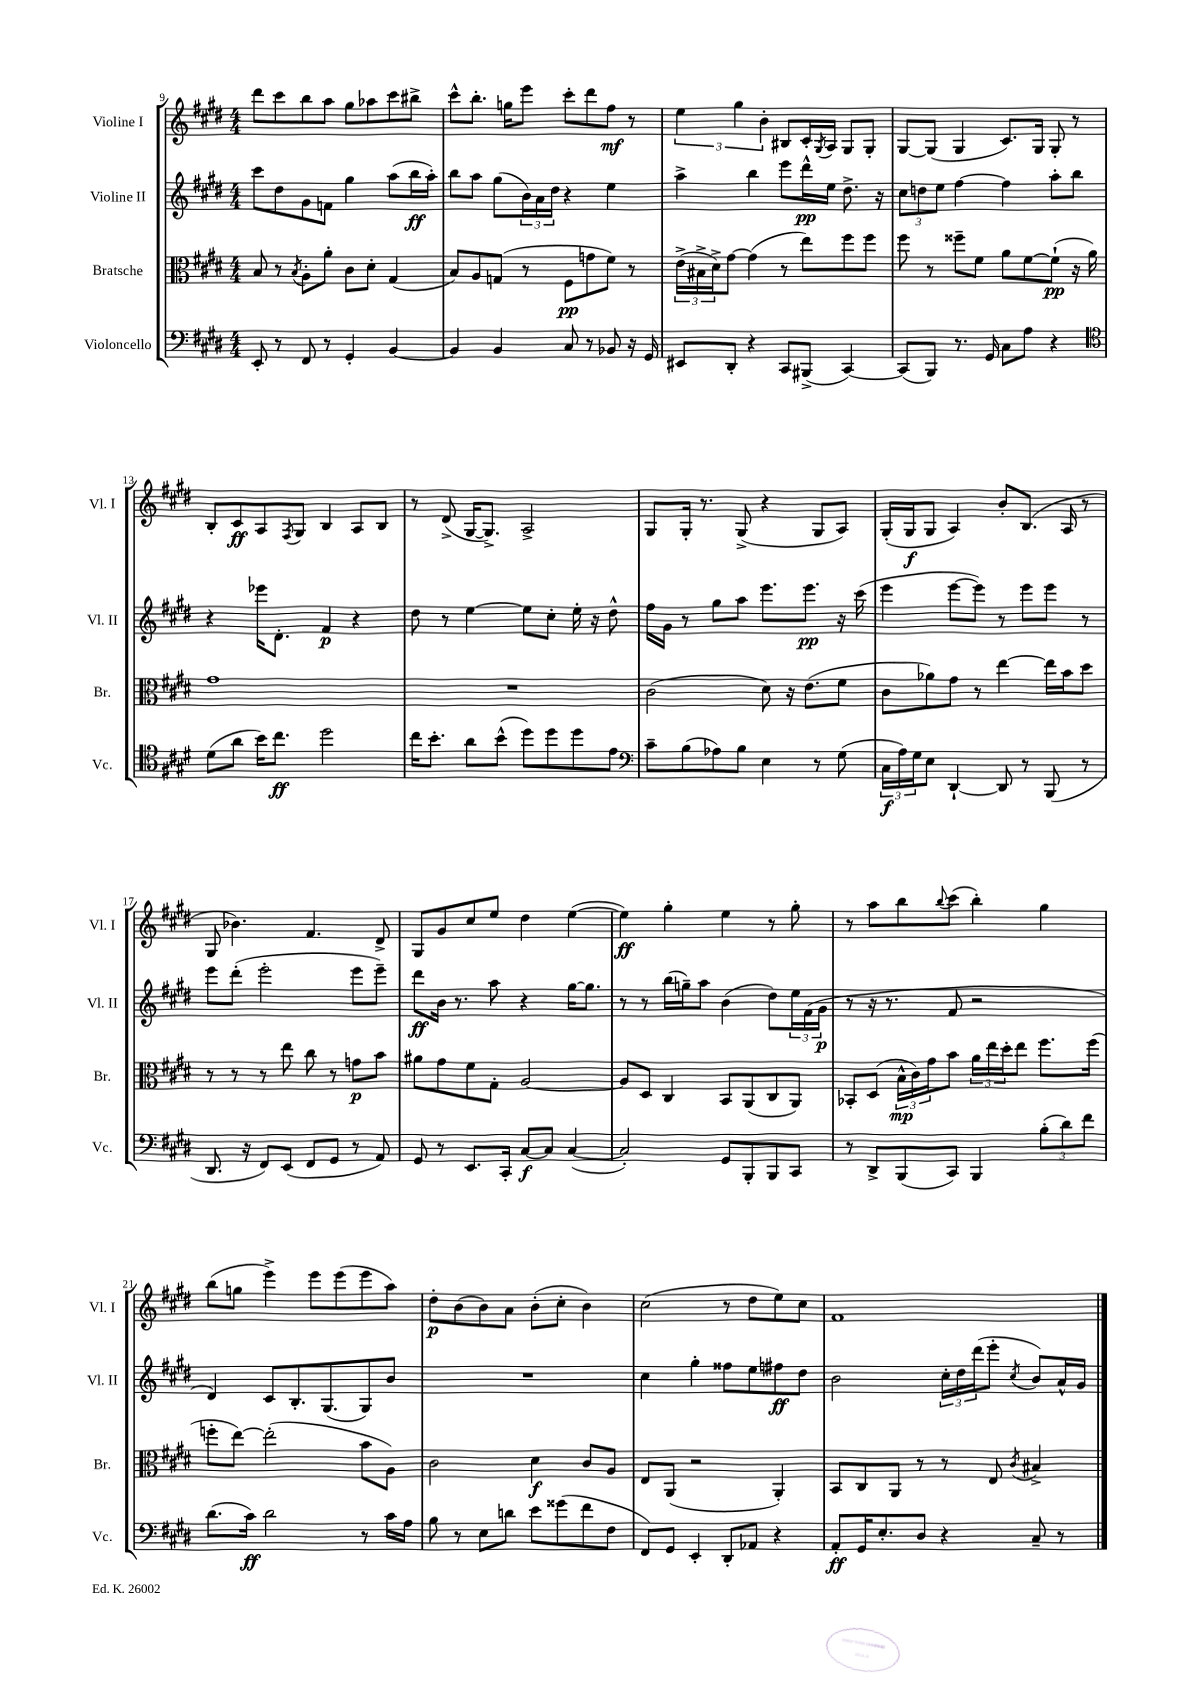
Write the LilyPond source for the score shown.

<<
\new StaffGroup <<
\new Staff = "s0" \with { instrumentName = "Violine I" shortInstrumentName = "Vl. I" } {
    \clef treble \key e \major \numericTimeSignature \time 4/4
    dis'''8 cis'''8 b''8 a''8 gis''8 aes''8 cis'''8 bis''8-> |
    cis'''8-^ b''8.-. g''16 e'''8 cis'''8-. dis'''8 fis''8\mf r8 |
    \tuplet 3/2 { e''4 gis''4 b'4-. } bis8 cis'16-. \acciaccatura { gis8 } a16 gis8 gis8-. |
    gis8~ gis8( gis4 cis'8.) gis16 gis8-. r8 |
    b8-. cis'8\ff a8 \acciaccatura { fis8 } gis8 b4 a8 b8 |
    r8 dis'8->( gis16~ gis8.->) a2-> |
    gis8 gis16-. r8. gis8->( r4 gis8 a8) |
    gis16-.( gis16\f gis8 a4) b'8-. b8.( a16 r8 |
    gis8 bes'4.) fis'4. dis'8-> |
    gis8 gis'8 cis''8 e''8 dis''4 e''4~( |
    e''4\ff) gis''4-. e''4 r8 gis''8-. |
    r8 a''8 b''8 \appoggiatura { b''8 } cis'''8( b''4-.) gis''4 |
    b''8( g''8 e'''4->) e'''8 e'''8( e'''8 a''8) |
    dis''8-.\p b'8( b'8) a'8 b'8-.( cis''8-. b'4) |
    cis''2( r8 dis''8 e''8) cis''8 |
    fis'1 \bar "|." |
}
\new Staff = "s1" \with { instrumentName = "Violine II" shortInstrumentName = "Vl. II" } {
    \clef treble \key e \major \numericTimeSignature \time 4/4
    cis'''8 dis''8 gis'8 f'8 gis''4 a''8( b''16\ff a''16-.) |
    b''8 a''8 gis''8( \tuplet 3/2 { b'16) a'16 dis''16 } r4 e''4 |
    a''4-> b''4 e'''8 dis'''16-^\pp e''16 dis''8.-> r16 |
    \tuplet 3/2 { cis''8 d''8 e''8 } fis''4~ fis''4 a''8-. b''8 |
    r4 ees'''16 dis'8.-. fis'4\p r4 |
    dis''8 r8 e''4~ e''8 cis''8-. e''16-. r16 dis''8-^ |
    fis''16 gis'16 r8 gis''8 a''8 e'''8. e'''8.\pp r16 cis'''16( |
    e'''4 e'''8~ e'''8) r8 e'''8 e'''8 r8 |
    e'''8 dis'''8-.( e'''2-. e'''8 e'''8--) |
    dis'''8\ff b'16 r8. a''8 r4 gis''16~ gis''8. |
    r8 r8 b''16( g''16--) a''8 b'4( dis''8) \tuplet 3/2 { e''16 fis'16( gis'16\p } |
    r8 r16 r8. fis'8 r2 |
    dis'4) cis'8 b8.-. gis8.( gis8) b'8 |
    R1 |
    cis''4 gis''4-. fisis''8 e''8 fis''8\ff dis''8 |
    b'2 \tuplet 3/2 { cis''16-. dis''16 dis'''16( } e'''8-. \acciaccatura { cis''8 } b'8) a'16-^ gis'16 \bar "|." |
}
\new Staff = "s2" \with { instrumentName = "Bratsche" shortInstrumentName = "Br." } {
    \clef alto \key e \major \numericTimeSignature \time 4/4
    b8 r8 \acciaccatura { b8 } a8-. a'8-. cis'8 dis'8-. gis4( |
    b8) a8 g8( r8 fis8\pp g'8 fis'8) r8 |
    \tuplet 3/2 { e'16->( bis16-> dis'16->) } gis'8~ gis'4( r8 e''8) fis''8 fis''8 |
    fis''8 r8 fisis''8-- fis'8 a'8 fis'8~ fis'8-!\pp( r16 a'16) |
    gis'1 |
    R1 |
    cis'2( dis'8) r16 e'8.( fis'8 |
    cis'8 aes'8) gis'8 r8 e''4~ e''16 b'16 dis''8 |
    r8 r8 r8 e''8 cis''8 r8 g'8\p b'8 |
    ais'8 gis'8 fis'8 gis8-. a2~ |
    a8 dis8 cis4 b,8 a,8( cis8 a,8) |
    bes,8-. dis8( \tuplet 3/2 { b16-^\mp cis'16) gis'16 } b'8 \tuplet 3/2 { a'16 e''16 dis''16-. } e''8 fis''8. fis''16( |
    f''8-. e''8~) e''2-.( b'8 a8) |
    cis'2 dis'4\f cis'8 a8 |
    e8 a,8( r2 a,4-.) |
    b,8 cis8 a,8 r8 r8 e8 \acciaccatura { cis'8 } bis4-> \bar "|." |
}
\new Staff = "s3" \with { instrumentName = "Violoncello" shortInstrumentName = "Vc." } {
    \clef bass \key e \major \numericTimeSignature \time 4/4
    e,8-. r8 fis,8 r8 gis,4-. b,4~ |
    b,4 b,4 cis8 r8 bes,8 r16 gis,16 |
    eis,8 dis,8-. r4 cis,8 bis,,8->( cis,4~) |
    cis,8( b,,8) r8. gis,16 cis8 a8 r4 |
    \clef tenor dis'8( a'8 b'16) cis''8.\ff dis''2 |
    cis''16 b'8.-. a'8 b'8-^( dis''8) dis''8 dis''8 e'8 |
    \clef bass cis'8-- b8( aes8) b8 e4 r8 gis8( |
    \tuplet 3/2 { cis16\f a16) gis16 } e8 dis,4~-! dis,8 r8 b,,8( r8 |
    dis,8. r16 fis,8) e,8( fis,8 gis,8 r8 a,8) |
    gis,8 r8 e,8. cis,16-. cis8~\f cis8 cis4~( |
    cis2-.) gis,8 b,,8-. b,,8 cis,8 |
    r8 dis,8-> b,,8( cis,8) b,,4 \tuplet 3/2 { b8-.( dis'8) fis'8 } |
    dis'8.( cis'16\ff) dis'2 r8 cis'16 a16 |
    b8 r8 e8 d'8 e'8 gisis'8( fis'8 fis8 |
    fis,8) gis,8 e,4-. dis,8-. aes,8 r4 |
    a,8-.\ff gis,16 e8.-. dis8 r4 cis8-- r8 \bar "|." |
}
>>
>>
\layout { \context { \Score currentBarNumber = #9 } }
